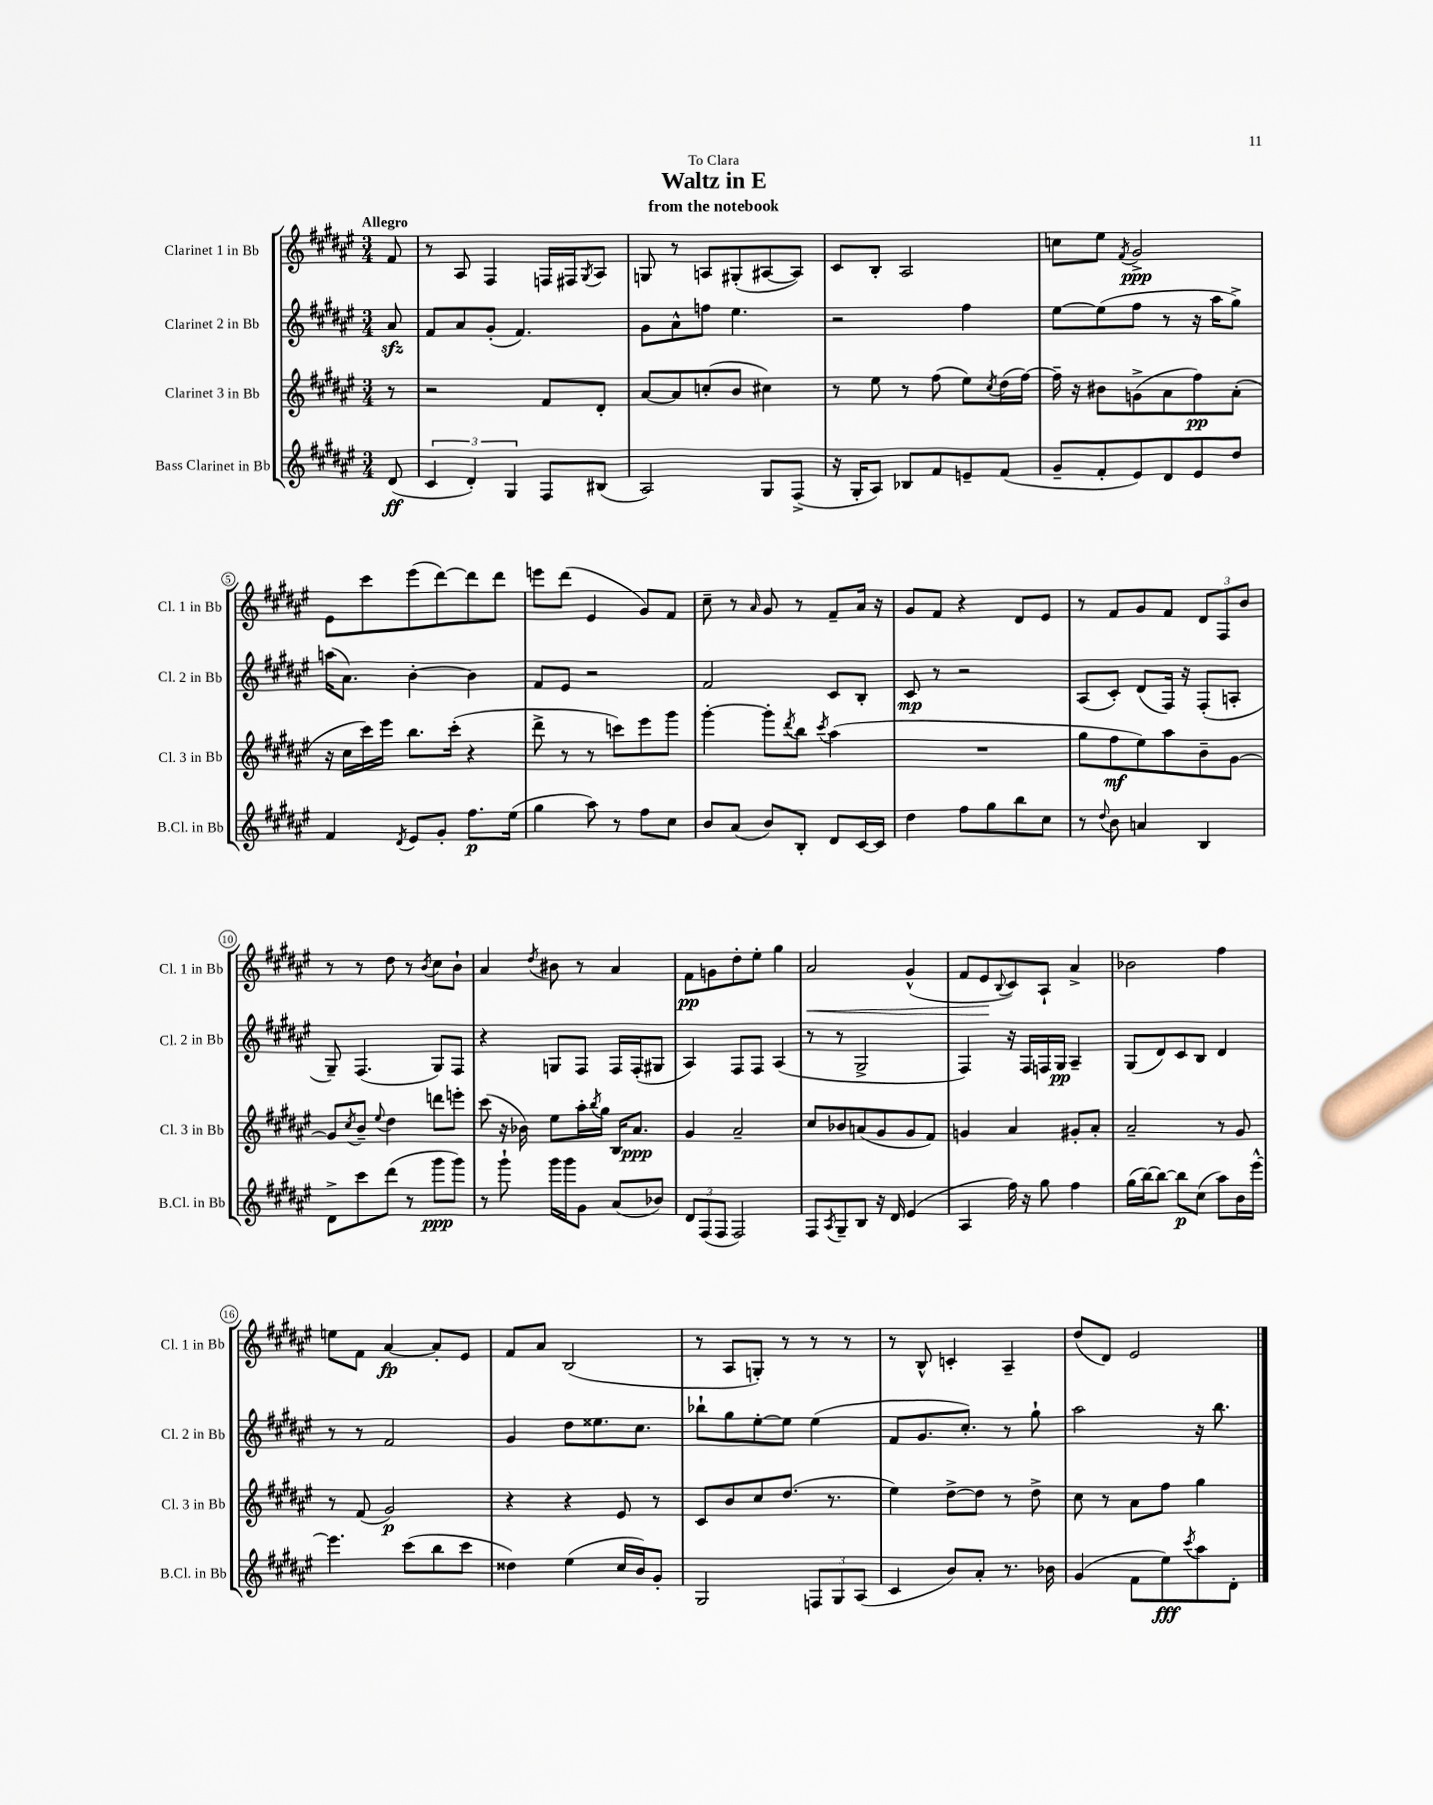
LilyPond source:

\header { title = "Waltz in E" subtitle = "from the notebook" dedication = "To Clara" }
<<
\new StaffGroup <<
\new Staff = "s0" \with { instrumentName = "Clarinet 1 in Bb" shortInstrumentName = "Cl. 1 in Bb" } {
    \clef treble \key fis \major \numericTimeSignature \time 3/4 \partial 8 \tempo "Allegro"
    fis'8 |
    r8 ais8 fis4 f16 fis16 \acciaccatura { gis8 } ais8 |
    g8 r8 a8 gis8-.( ais8~ ais8) |
    cis'8 b8-. ais2 |
    c''8 eis''8 \acciaccatura { fis'8 } gis'2->\ppp |
    eis'8 cis'''8 eis'''8( dis'''8~) dis'''8 dis'''8 |
    e'''8 dis'''8( eis'4 gis'8) fis'8 |
    cis''8-- r8 \grace { ais'16 } gis'8 r8 fis'8-- ais'16 r16 |
    gis'8 fis'8 r4 dis'8 eis'8 |
    r8 fis'8 gis'8 fis'8 \tuplet 3/2 { dis'8 fis8 b'8 } |
    r8 r8 dis''8 r8 \acciaccatura { b'8 } cis''8 b'8-! |
    ais'4 \acciaccatura { dis''8 } bis'8 r8 ais'4 |
    fis'8\pp g'8 dis''8-. eis''8-. gis''4 |
    ais'2\< gis'4-^( |
    fis'8 eis'8\! \appoggiatura { b8 } cis'8) ais8-! ais'4-> |
    bes'2 fis''4 |
    e''8 fis'8 ais'4~\fp ais'8-. eis'8 |
    fis'8 ais'8 b2( |
    r8 ais8 g8-.) r8 r8 r8 |
    r8 b8-^ c'4-. ais4-- |
    dis''8( dis'8) eis'2 \bar "|." |
}
\new Staff = "s1" \with { instrumentName = "Clarinet 2 in Bb" shortInstrumentName = "Cl. 2 in Bb" } {
    \clef treble \key fis \major \numericTimeSignature \time 3/4 \partial 8
    ais'8\sfz |
    fis'8 ais'8 gis'8-.( fis'4.) |
    gis'8 ais'8-^ f''8 eis''4. |
    r2 fis''4 |
    eis''8~ eis''8( fis''8 r8 r16 ais''16 gis''8->) |
    a''16( ais'8.) b'4~-. b'4 |
    fis'8 eis'8 r2 |
    fis'2 cis'8 b8-. |
    cis'8\mp r8 r2 |
    ais8( cis'8-.) dis'8( fis16) r16 fis8-.( a8-. |
    gis8--) fis4.( gis8) fis8 |
    r4 g8 fis8 fis16 fis16-.( gis8 |
    ais4) fis8 fis8 ais4( |
    r8 r8 gis2-> |
    fis4) r16 fis16 f16 gis16\pp ais4-- |
    gis8( dis'8) cis'8 b8 dis'4 |
    r8 r8 fis'2 |
    gis'4 dis''8 eisis''8. cis''8. |
    bes''8-! gis''8 eis''8~-. eis''8 eis''4( |
    fis'8 gis'8. cis''8.-.) r8 gis''8-! |
    ais''2 r16 b''8. \bar "|." |
}
\new Staff = "s2" \with { instrumentName = "Clarinet 3 in Bb" shortInstrumentName = "Cl. 3 in Bb" } {
    \clef treble \key fis \major \numericTimeSignature \time 3/4 \partial 8
    r8 |
    r2 fis'8 dis'8-. |
    ais'8~ ais'8 c''8-.( b'8 cis''4) |
    r8 eis''8 r8 fis''8( eis''8) \acciaccatura { cis''8 } dis''16( fis''16~) |
    fis''16-- r16 bis'8 g'8->( ais'8 fis''8\pp) ais'8-.( |
    r16 cis''16 cis'''16) eis'''16 b''8. cis'''16-.( r4 |
    dis'''8-> r8 r8 c'''8) eis'''8 gis'''8 |
    gis'''4~-. gis'''8-. \acciaccatura { dis'''8 } b''8 \acciaccatura { cis'''8 } ais''4( |
    R2. |
    gis''8 fis''8\mf eis''8) ais''8 b'8-- gis'8~ |
    gis'8 \acciaccatura { cis''8 } b'8-- \appoggiatura { eis''8 } dis''4 d'''8 e'''8-. |
    cis'''8( r16 bes'16) eis''8 ais''16-. \acciaccatura { b''8 } gis''16 b16 ais'8.\ppp |
    gis'4 ais'2-- |
    cis''8 bes'8 a'8( gis'8 gis'8 fis'8) |
    g'4 ais'4 gis'8-. ais'8-. |
    ais'2-- r8 gis'8 |
    r8 fis'8( gis'2\p) |
    r4 r4 eis'8 r8 |
    cis'8 b'8 cis''8 dis''8.( r8. |
    eis''4) dis''8~-> dis''8 r8 dis''8-> |
    cis''8 r8 ais'8 fis''8 gis''4 \bar "|." |
}
\new Staff = "s3" \with { instrumentName = "Bass Clarinet in Bb" shortInstrumentName = "B.Cl. in Bb" } {
    \clef treble \key fis \major \numericTimeSignature \time 3/4 \partial 8
    dis'8\ff( |
    \tuplet 3/2 { cis'4 dis'4-.) gis4 } fis8 bis8( |
    ais2) gis8 fis8->( |
    r16 gis16-. ais8) bes8 fis'8 e'8-- fis'8( |
    gis'8-- fis'8-. eis'8) dis'8 eis'8 dis''8 |
    fis'4 \acciaccatura { dis'8 } eis'8 gis'8-. fis''8.\p eis''16( |
    gis''4 ais''8) r8 fis''8 cis''8 |
    b'8 ais'8( b'8) b8-. dis'8 cis'16~ cis'16 |
    dis''4 fis''8 gis''8 b''8 cis''8 |
    r8 \appoggiatura { dis''8 } b'8 a'4 b4 |
    dis'8-> cis'''8 dis'''8( r8 gis'''8\ppp gis'''8) |
    r8 gis'''8-! gis'''16 gis'''16 gis'8 ais'8( bes'8) |
    \tuplet 3/2 { dis'8 fis8( fis8 } fis2) |
    fis8 \acciaccatura { ais8 } gis8-- b8 r16 dis'16 eis'4( |
    ais4 fis''16) r16 gis''8 fis''4 |
    gis''16( b''16~) b''8~ b''8\p cis''8( ais''8) b'16 eis'''16~-^ |
    eis'''4. cis'''8( b''8 cis'''8 |
    disis''4) eis''4( cis''16 b'16) gis'8-. |
    gis2 \tuplet 3/2 { f8 gis8 ais8( } |
    cis'4 b'8) ais'8-. r8. bes'16 |
    gis'4( fis'8 eis''8\fff) \acciaccatura { cis'''8 } ais''8 dis'8-. \bar "|." |
}
>>
>>
\layout { \context { \Score \override BarNumber.stencil = #(make-stencil-circler 0.1 0.3 ly:text-interface::print) } }
